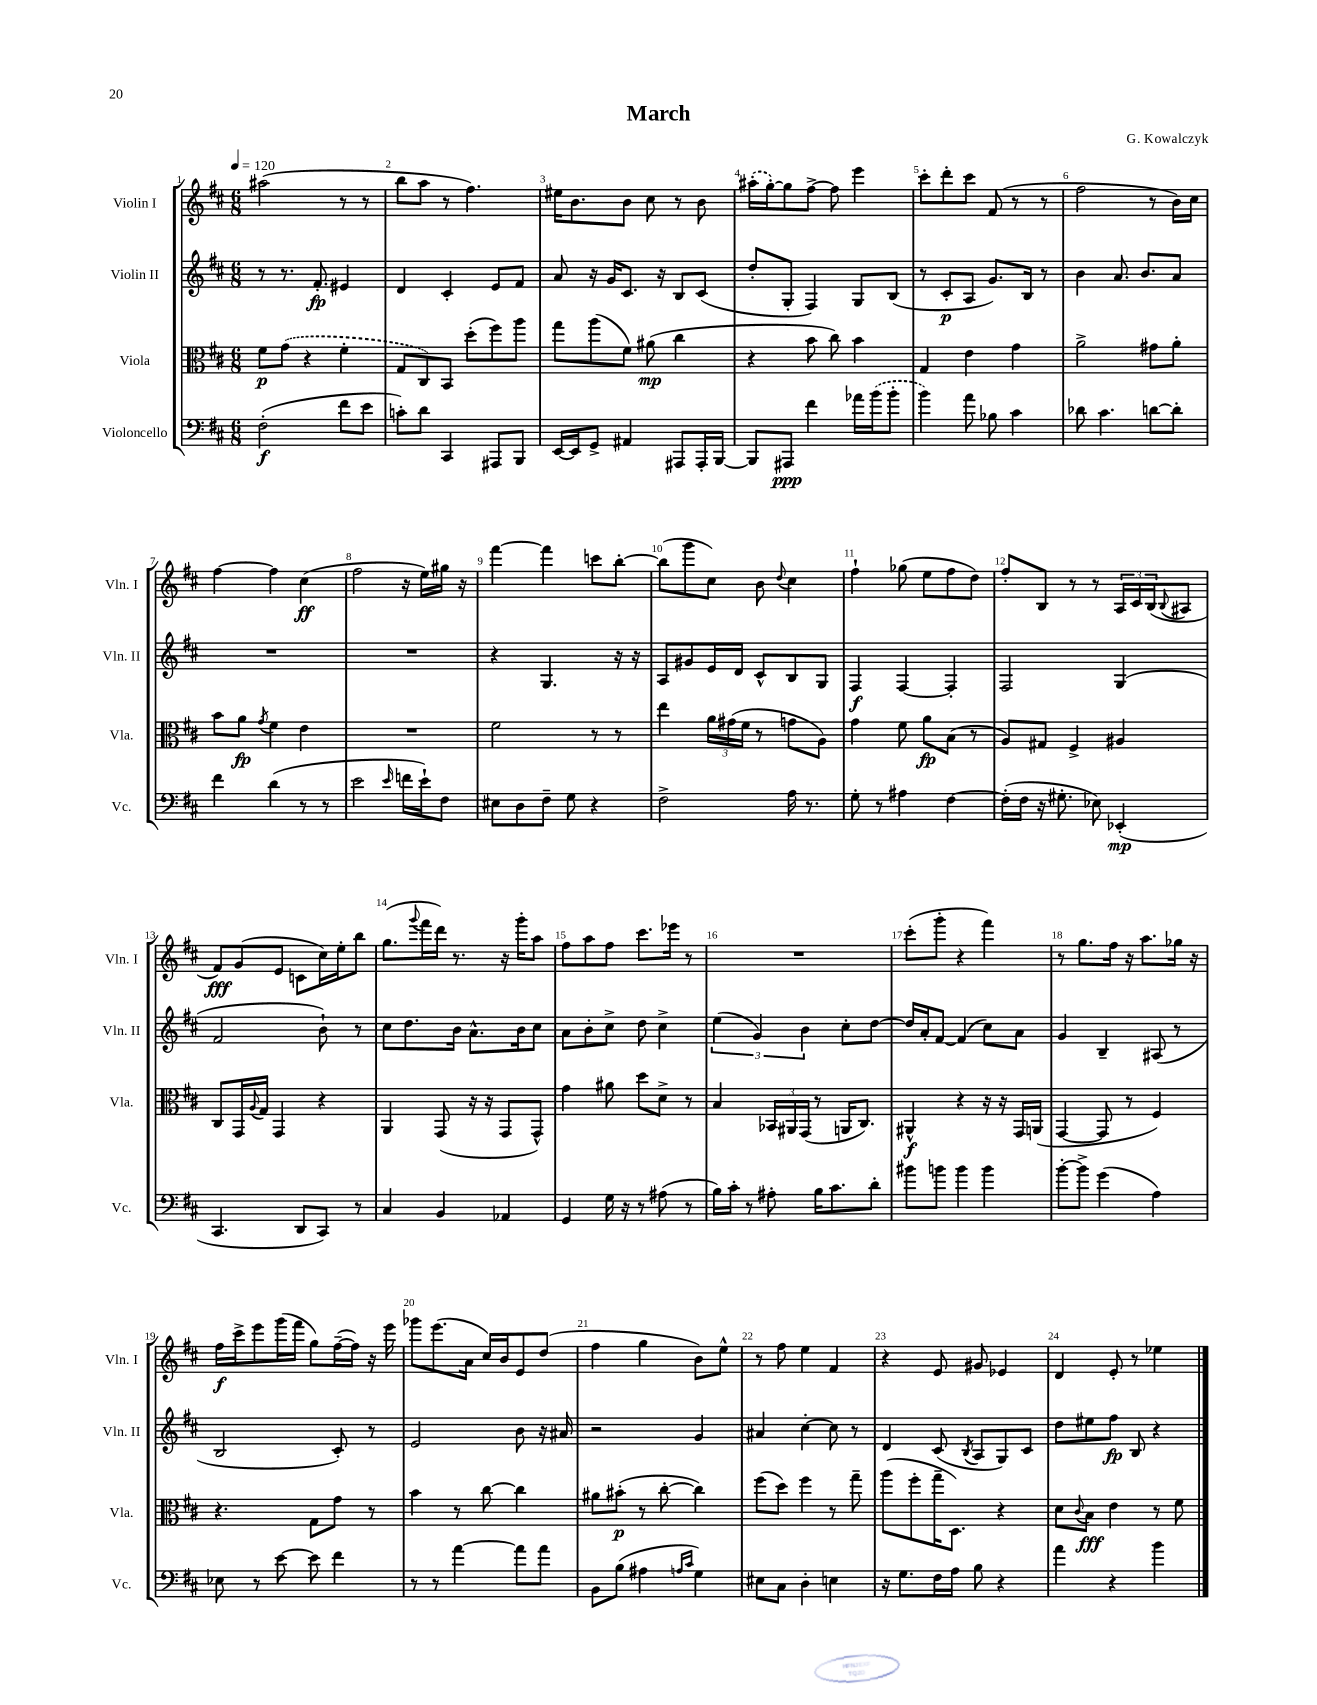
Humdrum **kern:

**kern	**dynam	**kern	**dynam	**kern	**dynam	**kern	**dynam
*part4	*part4	*part3	*part3	*part2	*part2	*part1	*part1
*staff4	*staff4	*staff3	*staff3	*staff2	*staff2	*staff1	*staff1
*I"Violoncello	*	*I"Viola	*	*I"Violin II	*	*I"Violin I	*
*I'Vc.	*	*I'Vla.	*	*I'Vln. II	*	*I'Vln. I	*
*clefF4	*	*clefC3	*	*clefG2	*	*clefG2	*
*k[f#c#]	*	*k[f#c#]	*	*k[f#c#]	*	*k[f#c#]	*
*M6/8	*	*M6/8	*	*M6/8	*	*M6/8	*
*MM120	*	*MM120	*	*MM120	*	*MM120	*
=1	=1	=1	=1	=1	=1	=1	=1
(2F#'\	f	8f#\L	p	8r	.	(2aa#X\	.
.	.	(8g\J	.	8.r	.	.	.
.	.	4r	.	.	.	.	.
.	.	.	.	8.f#'/	fp	.	.
8f#\L	.	4f#'\	.	4e#X/	.	8r	.
8e\J	.	.	.	.	.	8r	.
=2	=2	=2	=2	=2	=2	=2	=2
8cn'\L)	.	8G/L	.	4d/	.	8bb\L	.
8d\J	.	8C#/)	.	.	.	8aa\J	.
4CC#/	.	8BB/J	.	4c#'/	.	8r	.
.	.	(8dd'\L	.	.	.	4.ff#\)	.
8AAA#X/L	.	8ff#\)	.	8e/L	.	.	.
8BBB/J	.	8aa\J	.	8f#/J	.	.	.
=3	=3	=3	=3	=3	=3	=3	=3
[16EE/LL	.	8gg\L	.	8a/	.	16ee#X\KL	.
16EE/J]	.	.	.	.	.	8.b\	.
8GG^/J	.	(8aa\	.	16r	.	.	.
.	.	.	.	16g/KL	.	.	.
4AA#X/	.	8f#\J)	.	8.c#/J	.	8b\J	.
.	.	(8a#X\	mp	.	.	8cc#\	.
.	.	.	.	16r	.	.	.
8AAA#X/L	.	4cc#\	.	8B/L	.	8r	.
16AAA#'/L	.	.	.	(8c#/J	.	8b\	.
[16BBB/JJ	.	.	.	.	.	.	.
=4	=4	=4	=4	=4	=4	=4	=4
8BBB/L]	.	4r	.	8dd'/L	.	(16aa#X'\LL	.
.	.	.	.	.	.	[16gg'\J)	.
8AAA#X/J	ppp	.	.	8G'/J	.	8gg\]	.
4f#\	.	8b\	.	4F#/)	.	[8ff#^\J	.
.	.	8cc#\)	.	.	.	8ff#\]	.
16a-X\LL	.	4b\	.	8G/L	.	4eee\	.
(16b\J	.	.	.	.	.	.	.
8b'\J	.	.	.	(8B/J	.	.	.
=5	=5	=5	=5	=5	=5	=5	=5
4b\)	.	4G/	.	8r	.	8ccc#'\L	.
.	.	.	.	8c#'/L	p	8ddd'\	.
8a\	.	4e\	.	8A/J	.	8ccc#\J	.
8B-X\	.	.	.	8.g/L)	.	(8f#/	.
4c#\	.	4g\	.	.	.	8r	.
.	.	.	.	16B/Jk	.	.	.
.	.	.	.	8r	.	8r	.
=6	=6	=6	=6	=6	=6	=6	=6
8d-X\	.	2a^\	.	4b\	.	2ff#\	.
4.c#\	.	.	.	.	.	.	.
.	.	.	.	8.a/	.	.	.
.	.	.	.	8.b/L	.	.	.
[8dn\L	.	8g#X\L	.	.	.	8r	.
8d'\J]	.	8a'\J	.	8a/J	.	16b\LL)	.
.	.	.	.	.	.	16cc#\JJ	.
!!LO:LB:g=z
=7	=7	=7	=7	=7	=7	=7	=7
4f#\	.	8b\L	.	2.r	.	[4ff#\	.
.	.	8a\J	fp	.	.	.	.
.	.	8qg/	.	.	.	.	.
(4d\	.	4f#\	.	.	.	4ff#\]	.
8r	.	4e\	.	.	.	(4cc#\	ff
8r	.	.	.	.	.	.	.
=8	=8	=8	=8	=8	=8	=8	=8
2e\	.	2.r	.	2.r	.	2ff#\	.
16qqe/	.	.	.	.	.	.	.
16fn\LL	.	.	.	.	.	16r	.
16e`\J)	.	.	.	.	.	16ee\LL)	.
8F#\J	.	.	.	.	.	16gg#X\JJ	.
.	.	.	.	.	.	16r	.
=9	=9	=9	=9	=9	=9	=9	=9
8E#X\L	.	2f#\	.	4r	.	[4fff#\	.
8D\	.	.	.	.	.	.	.
8F#~\J	.	.	.	4.G/	.	4fff#\]	.
8G\	.	.	.	.	.	.	.
4r	.	8r	.	.	.	8cccn\L	.
.	.	8r	.	16r	.	[8bb'\J	.
.	.	.	.	16r	.	.	.
=10	=10	=10	=10	=10	=10	=10	=10
2F#^\	.	4ee\	.	8A/L	.	(8bb\L]	.
.	.	.	.	8g#X/	.	8ggg\	.
.	.	24a\LL	.	16e/L	.	8cc#\J)	.
.	.	(24g#X\	.	.	.	.	.
.	.	.	.	16d/JJ	.	.	.
.	.	24f#\JJ	.	.	.	.	.
.	.	8r	.	8c#^^/L	.	8b\	.
.	.	.	.	.	.	8qqdd/	.
16A\	.	8gn\L	.	8B/	.	4cc#\	.
8.r	.	.	.	.	.	.	.
.	.	8A\J)	.	8G/J	.	.	.
=11	=11	=11	=11	=11	=11	=11	=11
8G'\	.	4g\	.	4F#/	f	4ff#`\	.
8r	.	.	.	.	.	.	.
4A#X\	.	8f#\	.	[4F#/	.	(8gg-X\	.
.	.	8a\L	fp	.	.	8ee\L	.
[4F#\	.	(8B\J	.	4F#'/]	.	8ff#\	.
.	.	8r	.	.	.	8dd\J)	.
=12	=12	=12	=12	=12	=12	=12	=12
(16F#'\LL]	.	8A/L)	.	2F#/	.	8ff#'/L	.
16F#\JJ	.	.	.	.	.	.	.
16r	.	8G#X/J	.	.	.	8B/J	.
8.G#X'\	.	.	.	.	.	.	.
.	.	4F#^/	.	.	.	8r	.
8E-X\)	.	.	.	.	.	8r	.
(4EE-X'/	mp	4A#X/	.	(4G/	.	24A/LL	.
.	.	.	.	.	.	24c#/	.
.	.	.	.	.	.	(24B/J	.
.	.	.	.	.	.	8qqB/	.
.	.	.	.	.	.	8A#X/J	.
!!LO:LB:g=z
=13	=13	=13	=13	=13	=13	=13	=13
4.CC#/	.	8C#/L	.	2f#/	.	8f#/L)	fff
.	.	16GG/L	.	.	.	(8g/	.
.	.	8qqA/	.	.	.	.	.
.	.	16G/JJ	.	.	.	.	.
.	.	4GG/	.	.	.	8e/J	.
8DD/L	.	.	.	.	.	8cn\L	.
8CC#/J)	.	4r	.	8b`\)	.	16cc#\L)	.
.	.	.	.	.	.	16ee'\J	.
8r	.	.	.	8r	.	8bb\J	.
=14	=14	=14	=14	=14	=14	=14	=14
4C#/	.	4AA/	.	8cc#\L	.	(8.gg\L	.
.	.	.	.	8.dd\	.	.	.
.	.	.	.	.	.	8qqggg/	.
.	.	.	.	.	.	16fff#\L	.
4BB/	.	(8GG/	.	.	.	16ddd\JJ)	.
.	.	.	.	16b\Jk	.	8.r	.
.	.	16r	.	8.a^^\L	.	.	.
.	.	16r	.	.	.	.	.
4AA-X/	.	8GG/L	.	.	.	16r	.
.	.	.	.	16b\k	.	16ggg'\KL	.
.	.	8GG^^/J)	.	8cc#\J	.	8aa\J	.
=15	=15	=15	=15	=15	=15	=15	=15
4GG/	.	4g\	.	8a\L	.	8ff#\L	.
.	.	.	.	8b'\	.	8aa\	.
16G\	.	8a#X\	.	8cc#^\J	.	8ff#\J	.
16r	.	.	.	.	.	.	.
8r	.	8dd\L	.	8dd\	.	8.ccc#\L	.
(8A#X\	.	8d^\J	.	4cc#^\	.	.	.
.	.	.	.	.	.	16eee-X\Jk	.
8r	.	8r	.	.	.	8r	.
=16	=16	=16	=16	=16	=16	=16	=16
16B\LL)	.	4B/	.	(6ee\	.	2.r	.
16c#'\JJ	.	.	.	.	.	.	.
8r	.	.	.	.	.	.	.
.	.	.	.	6g/)	.	.	.
8A#X'\	.	24BB-X/LL	.	.	.	.	.
.	.	24AA#X/	.	.	.	.	.
.	.	(24GG/JJ	.	6b\	.	.	.
16B\KL	.	8r	.	.	.	.	.
8.c#\	.	.	.	.	.	.	.
.	.	16AAn/KL	.	8cc#'\L	.	.	.
.	.	8.C#/J)	.	.	.	.	.
8d'\J	.	.	.	[8dd\J	.	.	.
=17	=17	=17	=17	=17	=17	=17	=17
8b#X\L	.	4AA#X^^/	f	16dd/LL]	.	(8ccc#'\L	.
.	.	.	.	16a'/J	.	.	.
8bn\J	.	.	.	[8f#/J	.	8ggg'\J	.
4b\	.	4r	.	(4f#/]	.	4r	.
4b\	.	16r	.	8cc#\L)	.	4fff#\)	.
.	.	16r	.	.	.	.	.
.	.	16GG/LL	.	8a\J	.	.	.
.	.	(16AAn/JJ	.	.	.	.	.
=18	=18	=18	=18	=18	=18	=18	=18
[8b'\L	.	[4GG/	.	4g/	.	8r	.
8b^\J]	.	.	.	.	.	8.gg\L	.
(4g\	.	8GG/]	.	4B~/	.	.	.
.	.	.	.	.	.	16ff#\Jk	.
.	.	8r	.	.	.	16r	.
.	.	.	.	.	.	8.aa\L	.
4A\)	.	4F#/)	.	(8A#X/	.	.	.
.	.	.	.	8r	.	16gg-X\Jk	.
.	.	.	.	.	.	16r	.
!!LO:LB:g=z
=19	=19	=19	=19	=19	=19	=19	=19
8E-X\	.	4.r	.	2B/	.	16ff#\LL	f
.	.	.	.	.	.	16ccc#^\J	.
8r	.	.	.	.	.	8eee\	.
[8e\	.	.	.	.	.	(16ggg\L	.
.	.	.	.	.	.	16fff#\JJ	.
8e\]	.	8G\L	.	.	.	8gg\L)	.
4f#\	.	8g\J	.	8c#'/)	.	([16ff#~\L	.
.	.	.	.	.	.	16ff#\JJ])	.
.	.	8r	.	8r	.	16r	.
.	.	.	.	.	.	16eee\	.
=20	=20	=20	=20	=20	=20	=20	=20
8r	.	4b\	.	2e/	.	8ggg-X\L	.
8r	.	.	.	.	.	(8.eee\	.
[4a\	.	8r	.	.	.	.	.
.	.	.	.	.	.	16a\Jk	.
.	.	[8cc#\	.	.	.	16cc#/LL)	.
.	.	.	.	.	.	16b/J	.
8a\L]	.	4cc#\]	.	8b\	.	8e/	.
8a\J	.	.	.	16r	.	(8dd/J	.
.	.	.	.	16a#X/	.	.	.
=21	=21	=21	=21	=21	=21	=21	=21
8BB\L	.	8a#X\L	.	2r	.	4ff#\	.
(8B\J	.	(8b#X'\J	p	.	.	.	.
4A#X\	.	8r	.	.	.	4gg\	.
.	.	[8cc#'\	.	.	.	.	.
16qqAn/LL	.	.	.	.	.	.	.
16qqc#/JJ	.	.	.	.	.	.	.
4G\)	.	4cc#\])	.	4g/	.	8b\L)	.
.	.	.	.	.	.	8ee^^\J	.
=22	=22	=22	=22	=22	=22	=22	=22
8E#X\L	.	(8ff#\L	.	4a#X/	.	8r	.
8C#\J	.	8dd\J)	.	.	.	8ff#\	.
4D'\	.	4ff#\	.	[4cc#'\	.	4ee\	.
4En\	.	8r	.	8cc#\]	.	4f#/	.
.	.	8gg~\	.	8r	.	.	.
=23	=23	=23	=23	=23	=23	=23	=23
16r	.	(8aa\L	.	4d/	.	4r	.
8.G\L	.	.	.	.	.	.	.
.	.	8ff#'\	.	.	.	.	.
16F#\L	.	16gg~\K	.	(8c#/	.	8e/	.
16A\JJ	.	8.D\J)	.	.	.	.	.
.	.	.	.	8qB/	.	.	.
8B\	.	.	.	8A/L	.	8g#X/	.
4r	.	4r	.	8G/)	.	4e-X/	.
.	.	.	.	8c#/J	.	.	.
=24	=24	=24	=24	=24	=24	=24	=24
4a\	.	8d\L	.	8dd\L	.	4d/	.
.	.	8qqc#/	.	.	.	.	.
.	.	8B\J	fff	8ee#X\	.	.	.
4r	.	4e\	.	8ff#\J	fp	8e'/	.
.	.	.	.	8B/	.	8r	.
4b\	.	8r	.	4r	.	4ee-X\	.
.	.	8f#\	.	.	.	.	.
==	==	==	==	==	==	==	==
*-	*-	*-	*-	*-	*-	*-	*-
